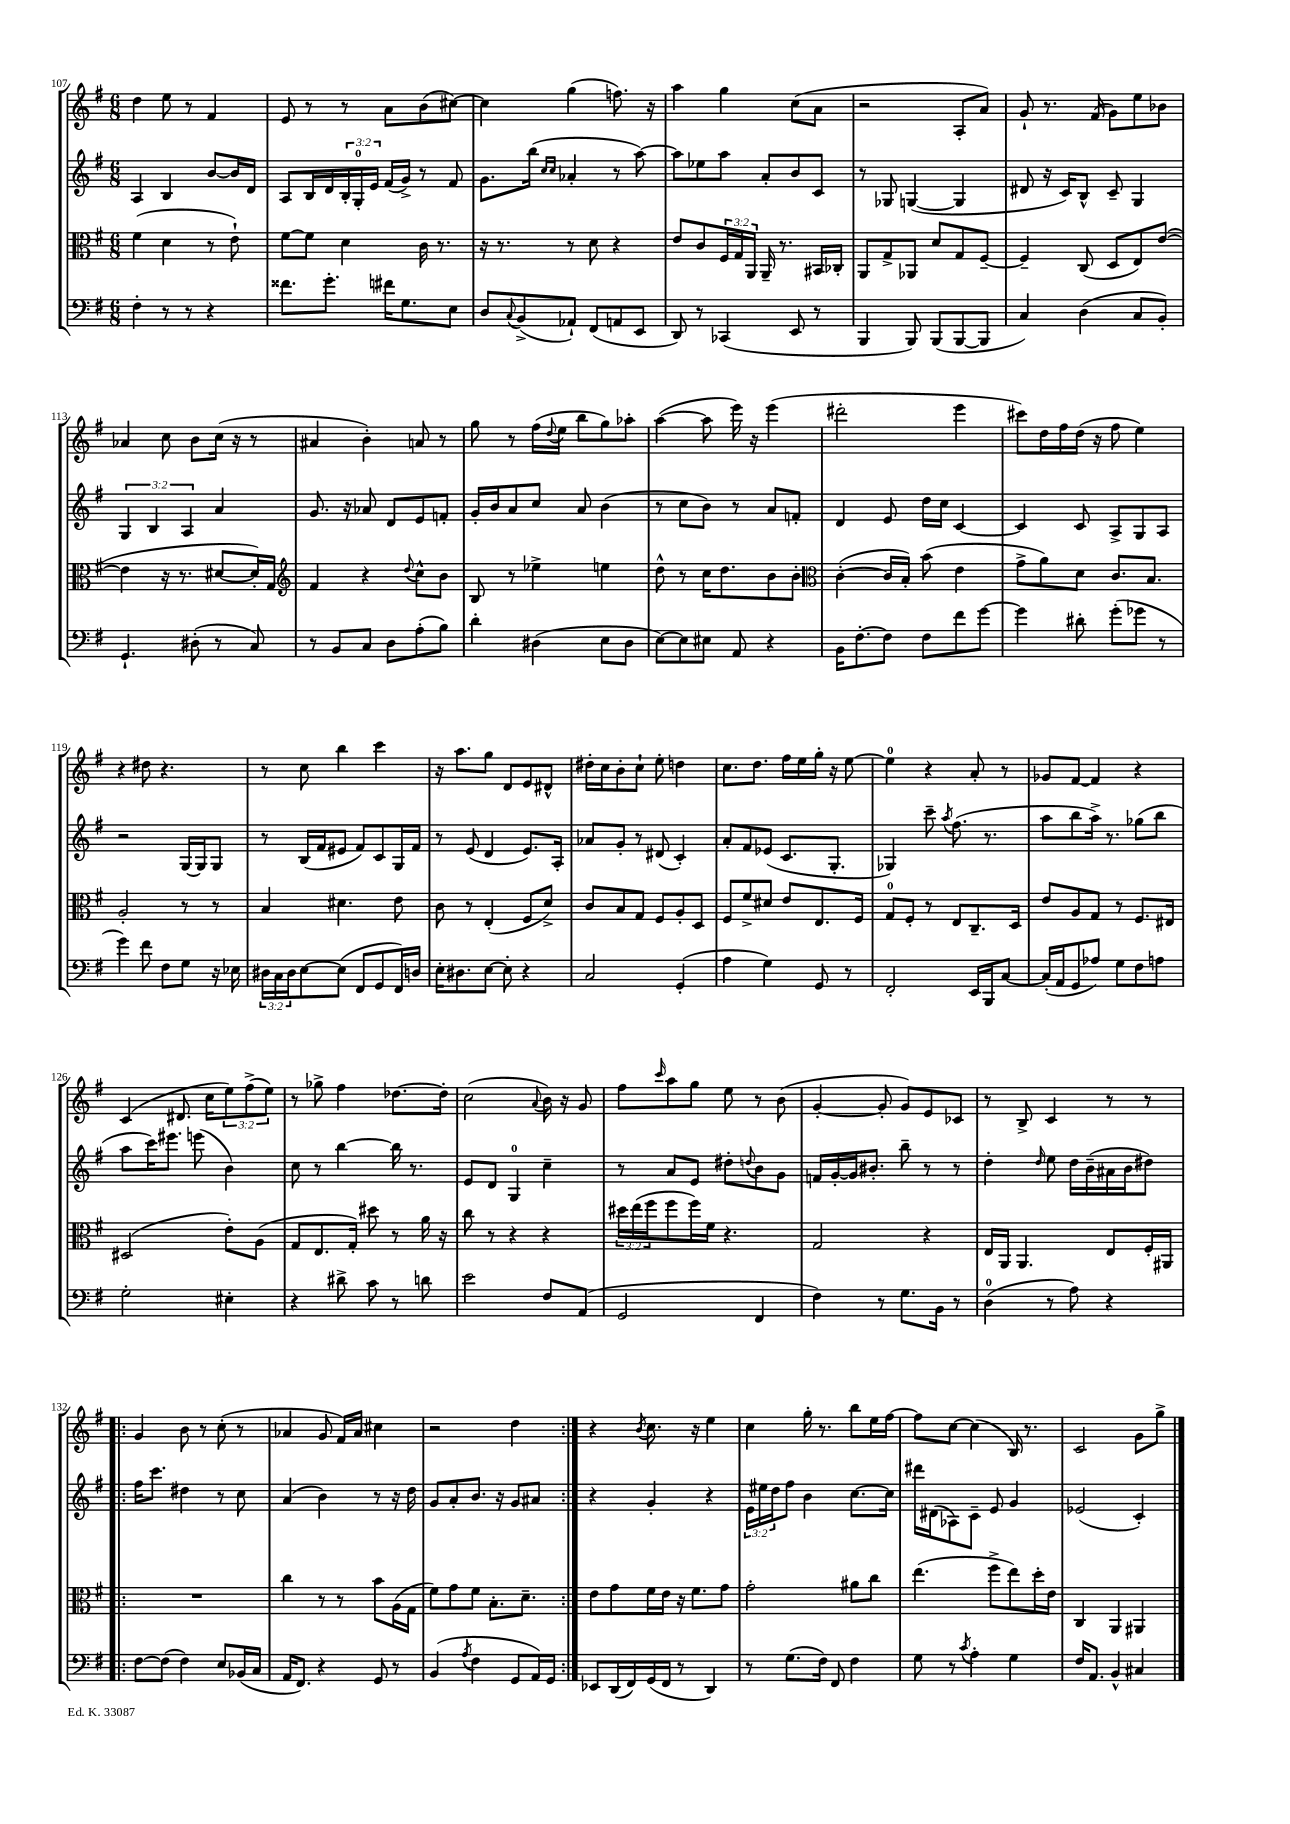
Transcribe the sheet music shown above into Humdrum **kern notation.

**kern	**kern	**kern	**kern
*part4	*part3	*part2	*part1
*staff4	*staff3	*staff2	*staff1
*clefF4	*clefC3	*clefG2	*clefG2
*k[f#]	*k[f#]	*k[f#]	*k[f#]
*M6/8	*M6/8	*M6/8	*M6/8
=107	=107	=107	=107
4F#'\	(4f#\	4A/	4dd\
8r	4d\	4B/	8ee\
8r	.	.	8r
4r	8r	[8b/L	4f#/
.	8e`\)	16b/L]	.
.	.	16d/JJ	.
=108	=108	=108	=108
8.f##X\L	[8f#\L	8A/L	8e/
.	8f#\J]	16B/L	8r
8.g'\J	.	16d/	.
.	4d\	24B'/	8r
.	.	24G'/	.
.	.	24e/JJ	.
16f#X\KL	.	(16f#/LL	8a\L
8.G\	.	16g^/JJ)	.
.	16c\	8r	(8b\
.	8.r	.	.
8E\J	.	8f#/	[8cc#X\J)
=109	=109	=109	=109
8D/L	16r	8.g\L	4cc#\]
.	8.r	.	.
8qqC/	.	.	.
(8BB^/	.	.	.
.	.	(16bb\Jk	.
.	.	16qqcc/LL	.
.	.	16qqcc/JJ	.
8AA-X`/J)	8r	4a-X'/	(4gg\
(8FF#/L	8d\	.	.
8AAn/	4r	8r	8.ffn\)
8EE/J	.	[8aa\)	.
.	.	.	16r
=110	=110	=110	=110
8DD/)	8e/L	8aa\L]	4aa\
8r	8c/	8ee-X\	.
(4CC-X/	24F#/L	8aa\J	4gg\
.	24G/	.	.
.	24AA/JJ	.	.
.	16AA~/	8a'/L	.
.	8.r	.	.
8EE/	.	8b/	(8cc\L
8r	16BB#X/LL	8c/J	8a\J
.	16C-X'/JJ	.	.
=111	=111	=111	=111
4BBB/	8AA/L	8r	2r
.	8G^/	8G-X/	.
8BBB/)	8AA-X/J	([4Gn/	.
(8BBB/L	8d/L	.	.
[8BBB/	8G/	4G/]	8A'/L
8BBB/J]	[8F#~/J	.	8a/J)
=112	=112	=112	=112
4C/)	4F#~/]	8d#X/	8g`/
.	.	16r	8.r
.	.	16c/KL)	.
(4D\	(8C/	8B^^/J	.
.	.	.	(16f#/
.	8D/L	8c~/	8g\L)
8C/L	8E/)	4G/	8ee\
8BB'/J)	([8e/J	.	8b-X\J
!!LO:LB:g=z
=113	=113	=113	=113
4.GG`/	4e\]	6G/	4a-X/
.	.	6B/	.
.	16r	.	8cc\
.	8.r	.	.
.	.	6A/	.
(8D#X'\	.	.	8b\L
8r	[8d#X/L	4a/	(16cc\Jk
.	.	.	16r
8C/)	16d#'/L])	.	8r
.	16G/JJ	.	.
=114	=114	=114	=114
*	*clefG2	*	*
8r	4f#/	8.g/	4a#X/
8BB/L	.	.	.
.	.	16r	.
8C/J	4r	8a-X/	4b'\)
8D\L	.	8d/L	.
.	8qqdd/	.	.
(8A'\	8cc^^\L	8e/	8an/
8B\J)	8b\J	8fn'/J	8r
=115	=115	=115	=115
4d'\	8B/	16g'/LL	8gg\
.	.	16b/J	.
.	8r	8a/	8r
(4D#X\	4ee-X^\	8cc/J	(16ff#\LL
.	.	.	8qqdd/
.	.	.	16ee\JJ
.	.	8a/	8bb\L
8E\L	4een\	(4b\	8gg\)
8D#\J	.	.	8aa-X'\J
=116	=116	=116	=116
[8E\L)	8dd^^\	8r	([4aa\
8E\]	8r	8cc\L	.
8E#X\J	16cc\KL	8b\J)	8aa\]
.	8.dd\	.	.
8AA/	.	8r	16eee\)
.	.	.	16r
4r	8b\	8a/L	(4eee\
.	8b'\J	8fn'/J	.
=117	=117	=117	=117
*	*clefC3	*	*
16BB\KL	([4c'\	4d/	2ddd#X'\
[8.F#'\	.	.	.
8F#\J]	16c/LL]	8e/	.
.	16B'/JJ)	.	.
8F#\L	(8b\	16dd\LL	.
.	.	16cc\JJ	.
8f#\	4e\	[4c/	4eee\
[8g\J	.	.	.
=118	=118	=118	=118
4g\]	8g^\L	4c/]	8ccc#X\L)
.	8a\)	.	16dd\L
.	.	.	16ff#\
8d#X'\	8d\J	8c/	(16dd\JJ
.	.	.	16r
(8g'\L	8.c/L	8A^/L	8ff#\
8g-X\J	.	8G/	4ee\)
.	8.B/J	.	.
8r	.	8A/J	.
!!LO:LB:g=z
=119	=119	=119	=119
4g\)	2A'/	2r	4r
8f#\	.	.	8dd#X\
8F#\L	.	.	4.r
8G\J	8r	[16G/LL	.
.	.	16G/J]	.
16r	8r	8G/J	.
16E-X\	.	.	.
=120	=120	=120	=120
24D#X\LL	4B/	8r	8r
24C\	.	.	.
24D#\J	.	.	.
[8E\	.	(16B/LL	8cc\
.	.	16f#/J	.
(8E\J]	4.d#X\	8e#X/J	4bb\
8FF#/L	.	8f#/L)	.
8GG/	.	8c/	4ccc\
16FF#/L)	8e\	16G/L	.
16Dn/JJ	.	16f#/JJ	.
=121	=121	=121	=121
16E'\KL	8c\	8r	16r
8.D#X\	.	.	8.aa\L
.	8r	(8e/	.
[8E\J	(4E'/	4d/	8gg\J
8E'\]	.	.	8d/L
4r	8F#/L	8.e/L)	8e/
.	8d^/J)	.	8d#X^^/J
.	.	16A'/Jk	.
=122	=122	=122	=122
2C/	8c/L	8a-X/L	16dd#X'\LL
.	.	.	16cc\J
.	8B/	8g'/J	8b'\
.	8G/J	8r	8cc`\J
.	8F#/L	(8d#X/	8ee'\
(4GG'/	8A'/	4c'/)	4ddn\
.	8D/J	.	.
=123	=123	=123	=123
4A\	8F#/L	8a'/L	8.cc\L
.	8f#^/	8f#/	.
.	.	.	8.dd\J
4G\)	8d#X/J	(8e-X/J	.
.	8e/L	8.c/L	16ff#\LL
.	.	.	16ee\
8GG/	8.E/	.	16gg'\JJ
.	.	8.G'/J	16r
8r	.	.	[8ee\
.	16F#/Jk	.	.
=124	=124	=124	=124
2FF#'/	8G/L	4G-X/)	4ee\]
.	8F#'/J	.	.
.	8r	8ccc~\	4r
.	.	8qaa/	.
.	8E/L	(8.ff#\	.
16EE/LL	8.C~/	.	8a'/
16BBB/J	.	8.r	.
[8C/J	.	.	8r
.	16D/Jk	.	.
=125	=125	=125	=125
(16C'/LL]	8e/L	8aa\L	8g-X/L
16AA/J	.	.	.
8GG/	8A/	8bb\	[8f#/J
8A-X/J)	8G/J	16aa^\Jk)	4f#/]
.	.	8.r	.
8G\L	8r	.	.
8F#\	8.F#/L	(8gg-X\L	4r
8An\J	.	8bb\J	.
.	16E#X/Jk	.	.
!!LO:LB:g=z
=126	=126	=126	=126
2G'\	(2D#X/	8aa\L	(4c/
.	.	16ccc\K)	.
.	.	8.eee#X\J	.
.	.	.	8.d#X/
.	.	(8eeen\	.
.	.	.	16cc\KL
4E#X'\	8e'\L)	4b\)	12ee\)
.	.	.	(12ff#^\
.	(8A\J	.	.
.	.	.	12ee\J)
=127	=127	=127	=127
4r	8G/L	8cc\	8r
.	8.E/	8r	8gg-X^\
8d#X^\	.	[4bb\	4ff#\
.	16G'/Jk)	.	.
8c\	8dd#X\	.	.
8r	8r	16bb\]	[8.dd-X\L
.	.	8.r	.
8dn\	16a\	.	.
.	16r	.	16dd-'\Jk]
=128	=128	=128	=128
2e\	8cc\	8e/L	(2cc\
.	8r	8d/J	.
.	4r	4G/	.
.	.	.	8qqa/
8F#/L	4r	4cc~\	16b\)
.	.	.	16r
(8AA/J	.	.	8g/
=129	=129	=129	=129
2GG/	24dd#X\LL	8r	8ff#\L
.	(24ee\	.	.
.	24ff#\J	.	.
.	.	.	16qqccc/
.	8ff#\	8a/L	8aa\
.	16ff#\L)	8e/J	8gg\J
.	16f#\JJ	.	.
.	4.r	8dd#X'\L	8ee\
.	.	8qqddn/	.
4FF#/	.	8b\	8r
.	.	8g\J	(8b\
=130	=130	=130	=130
4F#\)	2G/	16fn/LL	[4g'/
.	.	[16g'/	.
.	.	16g/J]	.
.	.	8.b#X'/J	.
8r	.	.	8g'/]
8.G\L	.	8bb~\	8g/L)
.	4r	8r	8e/
16BB\Jk	.	.	.
8r	.	8r	8c-X/J
=131	=131	=131	=131
(4D\	16E/LL	4dd'\	8r
.	16AA/JJ	.	.
.	4.AA/	.	8B^/
.	.	16qqdd/	.
8r	.	8ee\	4c/
8A\)	.	16dd\LL	.
.	.	(16b~\	.
4r	8E/L	16a#X\	8r
.	.	16b\J	.
.	16F#'/L	8dd#X\J)	8r
.	16AA#X/JJ	.	.
!!LO:LB:g=z
=132!|:	=132!|:	=132!|:	=132!|:
[8F#\L	2.r	16ff#\KL	4g/
.	.	8.ccc\J	.
(8F#\J]	.	.	.
4F#\)	.	4dd#X\	8b\
.	.	.	8r
8E/L	.	8r	(8cc'\
(16BB-X/L	.	8cc\	8r
16C/JJ	.	.	.
=133	=133	=133	=133
16AA/KL	4cc\	(4a/	4a-X/
8.FF#/J)	.	.	.
4r	8r	4b\)	8g/
.	8r	.	16f#/LL)
.	.	.	16a-/JJ
8GG/	8b\L	8r	4cc#X\
8r	(16A\L	16r	.
.	16G\JJ	16dd\	.
=134	=134	=134	=134
(4BB/	8f#\L)	8g/L	2r
.	8g\	8a'/	.
8qA/	.	.	.
4F#\	8f#\J	8.b/J	.
.	8.B'\L	.	.
.	.	16r	.
8GG/L	.	8g/L	4dd\
.	8.d~\J	.	.
16AA/L)	.	8a#X/J	.
16GG/JJ	.	.	.
=135:|!	=135:|!	=135:|!	=135:|!
8EE-X/L	8e\L	4r	4r
(16DD/L	8g\	.	.
16FF#/)	.	.	.
.	.	.	8qb/
(16GG/	16f#\L	4g'/	8.cc\
16FF#/JJ	16e\JJ	.	.
8r	16r	.	.
.	8.f#\L	.	16r
4DD/)	.	4r	4ee\
.	8g\J	.	.
=136	=136	=136	=136
8r	2g'\	24e\LL	4cc\
.	.	24ee#X\	.
.	.	24dd\J	.
(8.G\L	.	8ff#\J	.
.	.	4b\	16gg'\
16F#\Jk)	.	.	8.r
8FF#/	.	.	.
4F#\	8a#X\L	[8.cc\L	8bb\L
.	8cc\J	.	16ee\L
.	.	16cc\Jk]	[16ff#\JJ
=137	=137	=137	=137
8G\	(4.ee\	16ddd#X\LL	8ff#\L]
.	.	(16d#X\J	.
8r	.	8A-X\)	[8cc\J
8qc/	.	.	.
4A'\	.	8c~\J	(4cc\]
.	8ff#^\L	8e/	.
4G\	8ee\)	4g/	16B/)
.	.	.	8.r
.	16dd'\L	.	.
.	16e\JJ	.	.
=138	=138	=138	=138
16F#/KL	4C/	(2e-X/	2c/
8.AA/J	.	.	.
4BB^^/	4AA/	.	.
4C#X/	4AA#X/	4c'/)	8g\L
.	.	.	8gg^\J
==	==	==	==
*-	*-	*-	*-
